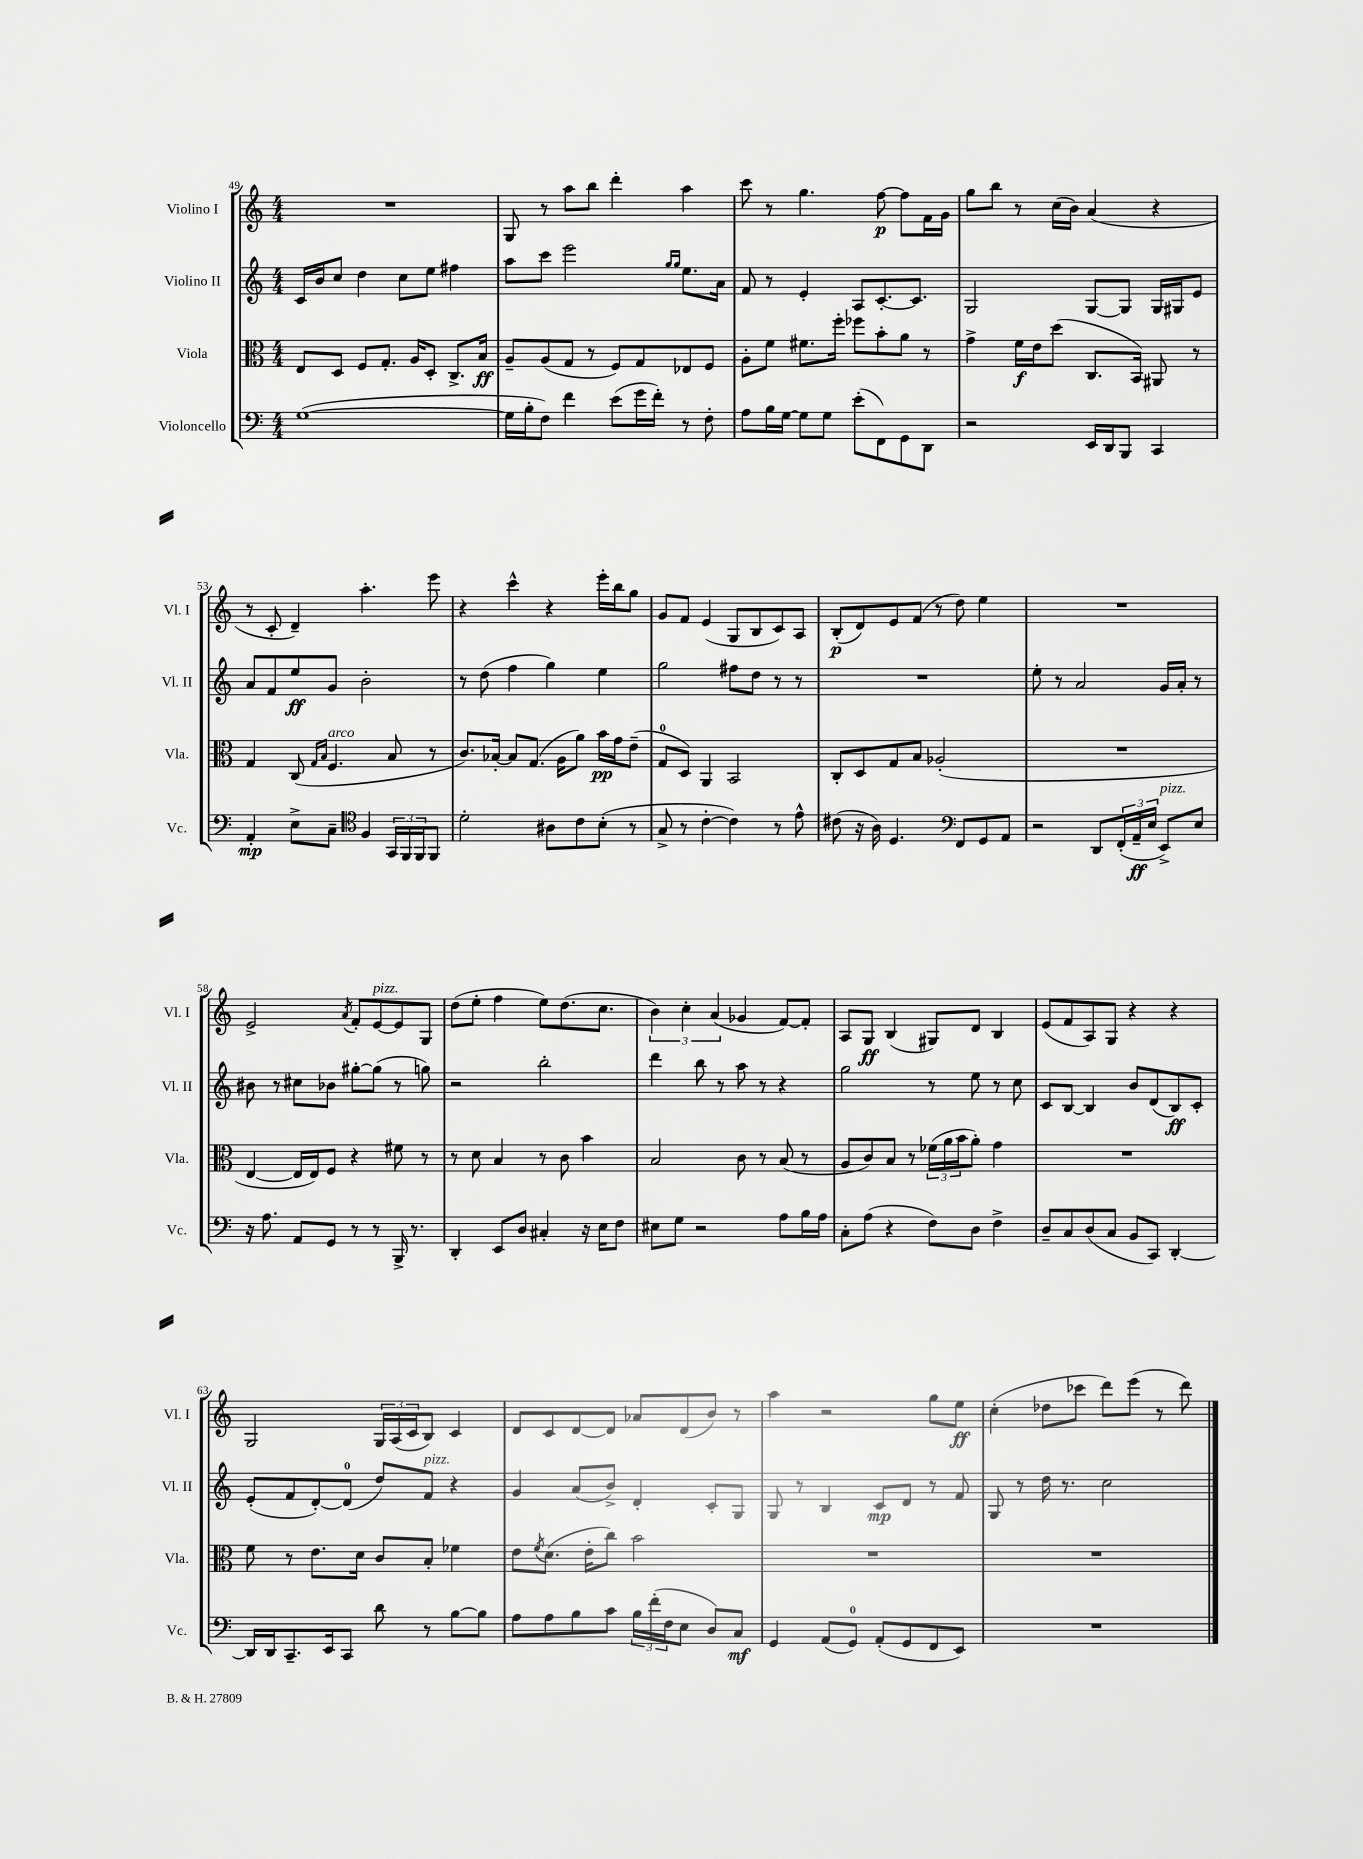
<<
\new StaffGroup <<
\new Staff = "s0" \with { instrumentName = "Violino I" shortInstrumentName = "Vl. I" } {
    \clef treble \key c \major \numericTimeSignature \time 4/4
    R1 |
    g8 r8 a''8 b''8 d'''4-. a''4 |
    c'''8 r8 g''4. f''8~\p f''8 f'16 g'16 |
    g''8 b''8 r8 c''16( b'16) a'4( r4 |
    r8 c'8-. d'4--) a''4.-. e'''8 |
    r4 c'''4-^ r4 e'''16-. b''16 g''8 |
    g'8 f'8 e'4( g8 b8 c'8) a8 |
    b8-.\p( d'8) e'8 f'8( r8 d''8) e''4 |
    R1 |
    e'2-> \acciaccatura { a'8 } f'8-. e'8~^\markup { \italic "pizz." } e'8 g8 |
    d''8( e''8-. f''4 e''8) d''8.( c''8. |
    \tuplet 3/2 { b'4) c''4-. a'4( } ges'4 f'8~) f'8-. |
    a8 g8\ff b4( gis8) d'8 b4 |
    e'8( f'8 a8) g8 r4 r4 |
    g2 \tuplet 3/2 { g16 a16( c'16 } b8) c'4 |
    d'8 c'8 d'8~ d'8 aes'8 d'8( b'8) r8 |
    a''4 r2 g''8 e''8\ff |
    c''4-.( des''8 ces'''8 d'''8) e'''8( r8 d'''8) \bar "|." |
}
\new Staff = "s1" \with { instrumentName = "Violino II" shortInstrumentName = "Vl. II" } {
    \clef treble \key c \major \numericTimeSignature \time 4/4
    c'16 b'16 c''8 d''4 c''8 e''8 fis''4 |
    a''8 c'''8 e'''2 \grace { g''16 g''16 } e''8. a'16 |
    f'8 r8 e'4-. a8 c'8.~-. c'8. |
    g2 g8~ g8 g16 gis16 e'8 |
    a'8 f'8 e''8\ff g'8 b'2-. |
    r8 d''8( f''4 g''4) e''4 |
    g''2 fis''8 d''8 r8 r8 |
    R1 |
    e''8-. r8 a'2 g'16 a'16-. r8 |
    bis'8 r8 cis''8 bes'8 gis''8~-. gis''8( r8 g''8) |
    r2 b''2-. |
    d'''4 b''8 r8 a''8 r8 r4 |
    g''2 r8 e''8 r8 c''8 |
    c'8 b8~ b4 b'8 d'8( b8\ff) c'8-. |
    e'8-.( f'8 d'8~-.) d'8-0( d''8) f'8^\markup { \italic "pizz." } r4 |
    g'4 a'8( b'8->) d'4-. c'8-. g8 |
    g8 r8 b4 c'8\mp d'8 r8 f'8 |
    g8 r8 d''16 r8. c''2 \bar "|." |
}
\new Staff = "s2" \with { instrumentName = "Viola" shortInstrumentName = "Vla." } {
    \clef alto \key c \major \numericTimeSignature \time 4/4
    e8 d8 f8 g8.-. a16 d8-. c8.-> b16\ff |
    a8-- a8( g8 r8 f8) g8 ees8 f8 |
    a8-. f'8 fis'8. f''16-. fes''8 b'8-. a'8 r8 |
    g'4-> f'16\f e'16 d''8( c8. b,16) ais,8 r8 |
    g4 c8( \grace { g16 b16 } f4.^\markup { \italic "arco" } b8 r8 |
    c'8.) bes16~-. bes8 g8.( a16 a'8) b'16\pp g'16 e'8--( |
    g8-0 d8) a,4 b,2 |
    c8-. d8 g8 b8 aes2-.( |
    R1 |
    e4~ e16 e16) f8 r4 fis'8 r8 |
    r8 d'8 b4 r8 c'8 b'4 |
    b2 c'8 r8 b8( r8 |
    a8 c'8) b8 r8 \tuplet 3/2 { fes'16( a'16 b'16 } a'8-.) g'4 |
    R1 |
    f'8 r8 e'8. d'16 c'8 b8-. fes'4 |
    e'8 \acciaccatura { f'8 } d'8.( e'16-. c''8) b'2 |
    R1 |
    R1 \bar "|." |
}
\new Staff = "s3" \with { instrumentName = "Violoncello" shortInstrumentName = "Vc." } {
    \clef bass \key c \major \numericTimeSignature \time 4/4
    g1~( |
    g16 b16-. f8) f'4 e'8( g'16 f'16-.) r8 f8-. |
    a8 b16 g16~ g8 g8 e'8-.( f,8) g,8 d,8 |
    r2 e,16 d,16 b,,8 c,4 |
    a,4-.\mp e8-> c8-- \clef tenor f4 \tuplet 3/2 { g,16 f,16 f,16 } f,8 |
    d'2-. ais8 c'8 b8-.( r8 |
    g8-> r8 c'4~-. c'4) r8 e'8-^ |
    cis'8( r16 a16) d4. \clef bass f,8 g,8 a,8 |
    r2 d,8 \tuplet 3/2 { f,16-.( a,16--\ff e16 } e,8->^\markup { \italic "pizz." }) e8 |
    r16 a8. a,8 g,8 r8 r8 b,,16-> r8. |
    d,4-. e,8 d8 cis4-. r16 e16 f8 |
    eis8 g8 r2 a8 b16 a16 |
    c8-. a8( r4 f8) d8 f4-> |
    d8-- c8 d8( c8 b,8 c,8) d,4~-. |
    d,16 d,16 c,8.-- e,16 c,8 d'8 r8 b8~ b8 |
    a8 a8 b8 c'8 \tuplet 3/2 { b16 f'16-.( f16 } e8 d8) c8\mf |
    g,4 a,8( g,8-0) a,8-.( g,8 f,8 e,8) |
    R1 \bar "|." |
}
>>
>>
\layout { \context { \Score currentBarNumber = #49 } }
